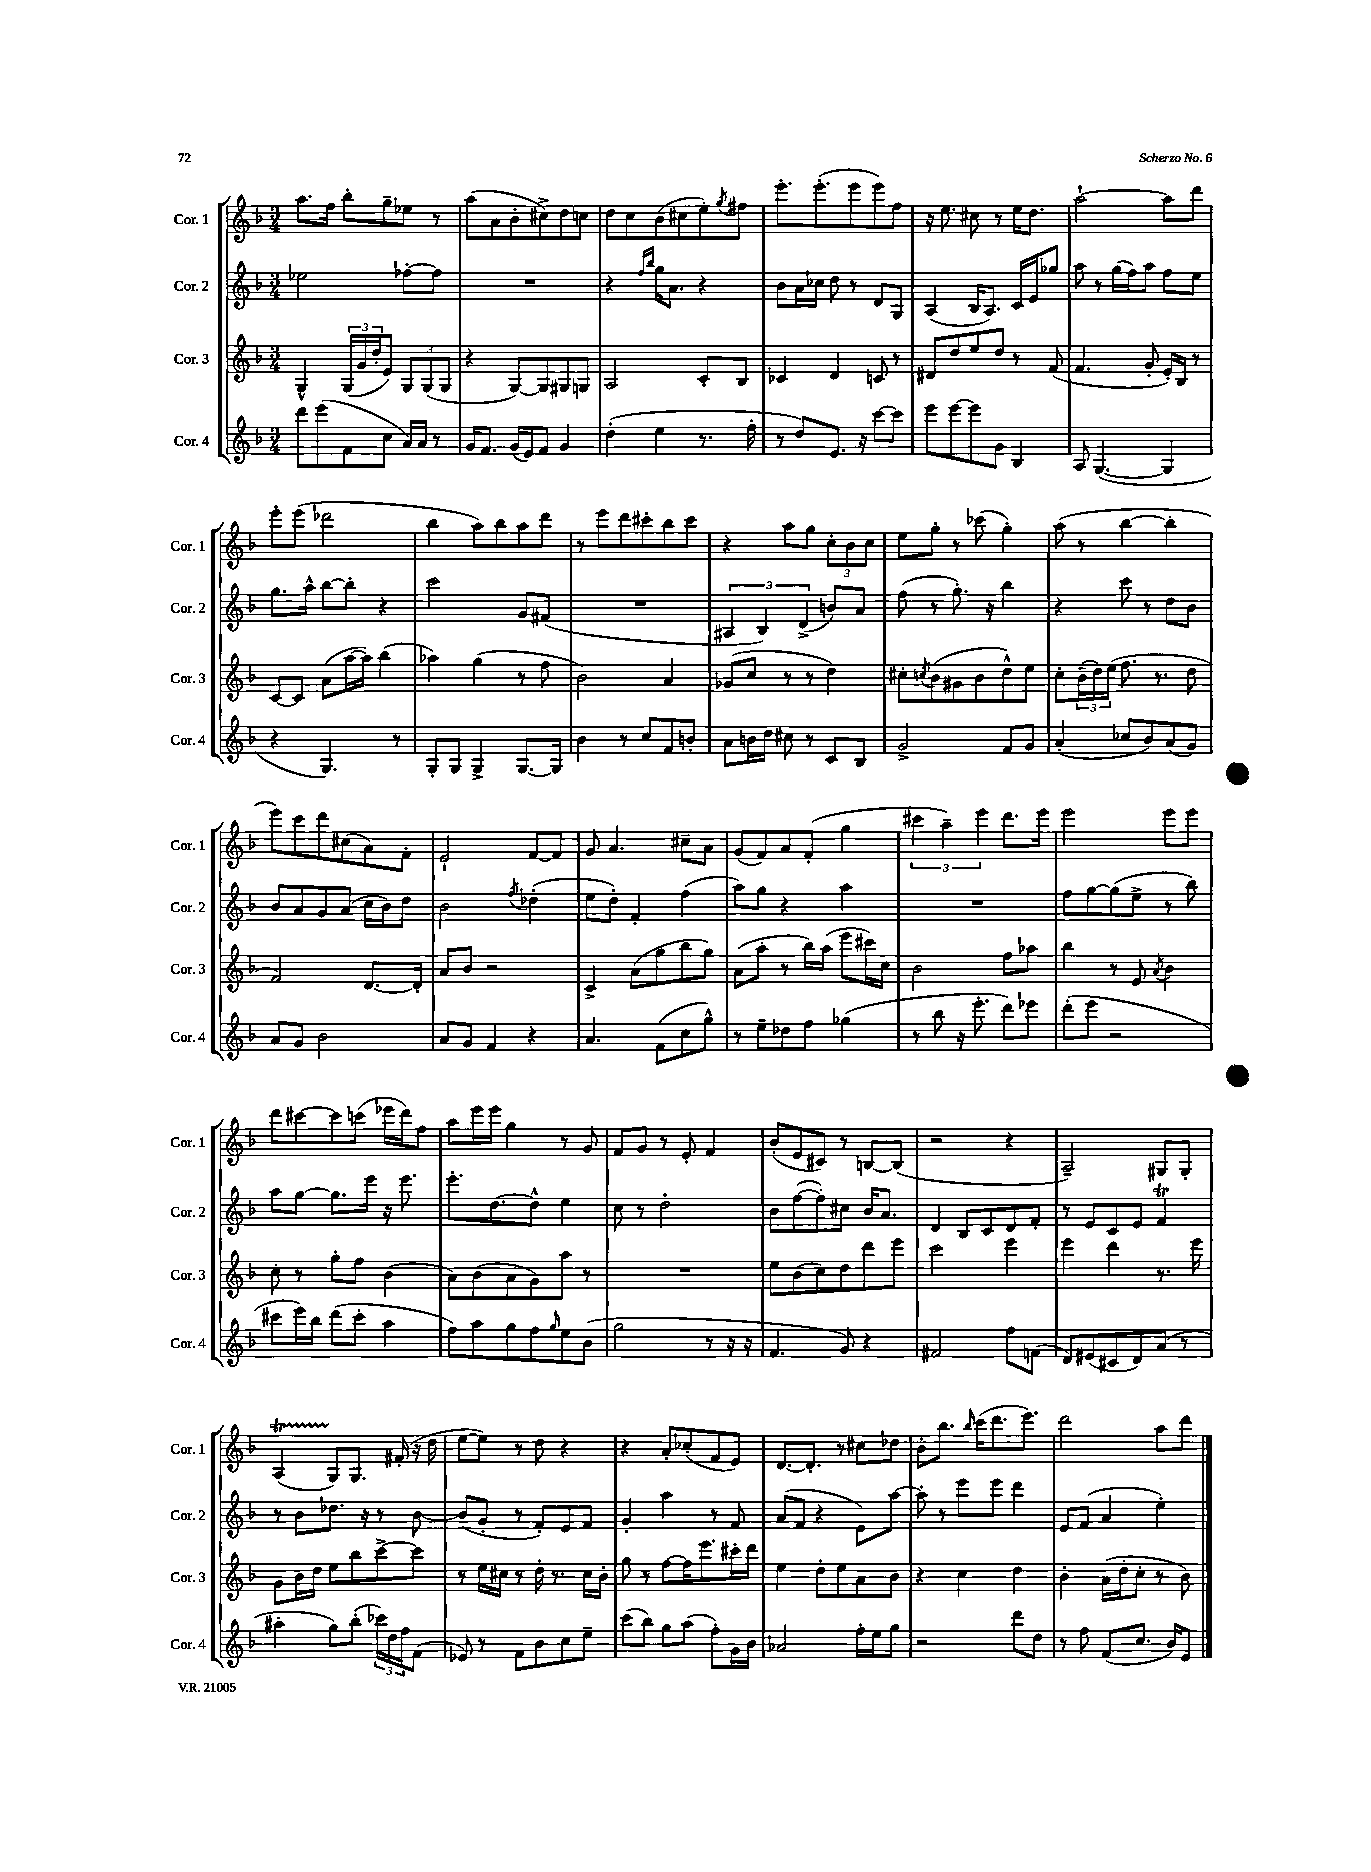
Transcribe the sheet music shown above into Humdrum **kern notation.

**kern	**kern	**kern	**kern
*part4	*part3	*part2	*part1
*staff4	*staff3	*staff2	*staff1
*I"Cor. 4	*I"Cor. 3	*I"Cor. 2	*I"Cor. 1
*I'Cor. 4	*I'Cor. 3	*I'Cor. 2	*I'Cor. 1
*clefG2	*clefG2	*clefG2	*clefG2
*k[b-]	*k[b-]	*k[b-]	*k[b-]
*M3/4	*M3/4	*M3/4	*M3/4
=108	=108	=108	=108
8ddd\L	4G^^/	2ee-X\	8.aa\L
(8eee\	.	.	.
.	.	.	16ff\Jk
8f\	(24G/LL	.	8bb-'\L
.	24g/	.	.
.	24dd'/J	.	.
8cc\J	8e/J)	.	8gg~\
16a/LL)	12G/L	[8ff-X'\L	8ee-X\J
16a/JJ	.	.	.
.	(12G/	.	.
8r	.	8ff-\J]	8r
.	12G/J	.	.
=109	=109	=109	=109
16g/KL	4r	2.r	(8aa\L
8.f/J	.	.	.
.	.	.	8a\
(16g/LL	[8G/L)	.	8b-'\
16e/J)	.	.	.
8f/J	8G/]	.	8cc#X^\)
4g/	8G#X/	.	8dd\
.	8Gn/J	.	8ccn\J
=110	=110	=110	=110
(4dd'\	2A/	4r	8dd\L
.	.	.	8cc\
.	.	16qqff/LL	.
.	.	16qqbb-/JJ	.
4ee\	.	16gg\KL	(8b-\
.	.	8.a\J	.
.	.	.	8cc#X\
8.r	8c'/L	4r	8ee'\)
.	.	.	8qgg/
.	8B-/J	.	8ff#X\J
16ff'\	.	.	.
=111	=111	=111	=111
8r	4c-X/	8b-\L	8.eee'\L
8dd/L)	.	16a\L	.
.	.	16cc-X\JJ	(8.eee'\
8.e/J	4d/	8dd\	.
.	.	8r	8eee\
16r	.	.	.
[8ccc\L	8cn/	8d/L	8eee\)
8ccc\J]	8r	8G/J	8ff\J
=112	=112	=112	=112
8eee\L	8d#X/L	(4A/	16r
.	.	.	8.ee\
[8eee\	8dd/	.	.
8eee\]	8ee/	16B-/KL	8cc#X\
.	.	8.A/J)	.
8g\J	8dd/J	.	8r
4B-/	8r	16c/LL	16ee\KL
.	.	16e/J	8.dd\J
.	(8f/	8gg-X/J	.
=113	=113	=113	=113
8A/	4.f/	8aa\	[2aa`\
([4.G/	.	8r	.
.	.	(16gg\LL	.
.	.	16ff\J)	.
.	8g'/	8aa\J	.
4G/]	16e'/LL)	8ff\L	8aa\L]
.	16B-/JJ	.	.
.	8r	8ee\J	8ddd\J
!!LO:LB:g=z
=114	=114	=114	=114
4r	[8c/L	8.gg\L	8eee'\L
.	8c/J]	.	(8eee\J
.	.	16aa^^\Jk	.
4.G/)	(8a\L	[8bb-\L	2ddd-X\
.	[16aa\L	8bb-'\J]	.
.	16aa\JJ])	.	.
.	(4bb-\	4r	.
8r	.	.	.
=115	=115	=115	=115
8G'/L	4aa-X\)	2ccc\	4bb-\
8G/J	.	.	.
4G^/	(4gg\	.	8aa\L)
.	.	.	8bb-\
[8.G/L	8r	8g/L	8aa\
.	8ff\	(8f#X/J	8ddd\J
16G/Jk]	.	.	.
=116	=116	=116	=116
4b-\	2b-\)	2.r	8r
.	.	.	8eee\L
8r	.	.	8ddd\
8cc/L	.	.	8ccc#X'\
8f/	4a/	.	8bb-\
8bn'/J	.	.	8ccc#\J
=117	=117	=117	=117
8a\L	(8g-X/L	6A#X/	4r
16bn\L	8cc/J	.	.
.	.	6B-/)	.
16dd\JJ	.	.	.
8cc#X\	8r	.	8aa\L
.	.	(6d^/	.
8r	8r	.	8gg\J
8c/L	4dd\)	8bn/L)	12cc'\L
.	.	.	12b-\
8B-/J	.	8a/J	.
.	.	.	12cc\J
=118	=118	=118	=118
2g^/	8cc#X'\L	(8ff\	8ee\L
.	8qccn/	.	.
.	(8b-\	8r	8gg'\J
.	8g#X\	8.gg'\)	8r
.	8b-\	.	(8ccc-X\
.	.	16r	.
8f/L	8dd^^\)	4bb-\	4gg'\)
8g/J	8ee\J	.	.
=119	=119	=119	=119
(4a'/	8cc'\L	4r	(8aa\
.	(24b-~\L	.	8r
.	24dd\)	.	.
.	(24ee\JJ	.	.
8cc-X/L	8.ff\	8ccc\	[4bb-\
8b-/)	.	8r	.
.	8.r	.	.
(8a/	.	8dd\L	4bb-'\]
8g/J)	8dd\	8b-\J	.
!!LO:LB:g=z
=120	=120	=120	=120
8a/L	2f/)	8b-/L	8eee\L)
8g/J	.	8a/	8ccc\
2b-\	.	8g/	8ddd\
.	.	(8a/J	(8cc#X\
.	[8.d/L	16cc\LL	8a\)
.	.	16b-\J)	.
.	.	8dd\J	8f'\J
.	16d'/Jk]	.	.
=121	=121	=121	=121
8a/L	8a/L	2b-\	2e`/
8g/J	8b-/J	.	.
4f/	2r	.	.
.	.	8qff/	.
4r	.	(4dd-X'\	[8f/L
.	.	.	8f/J]
=122	=122	=122	=122
4.a/	4c^/	8ee\L	8g/
.	.	8dd'\J)	4.a/
.	(8a\L	4f'/	.
(8f\L	8gg\	.	.
8cc\	8bb-\	(4ff\	8cc#X~\L
8gg^^\J)	8gg\J)	.	8a\J
=123	=123	=123	=123
8r	(8a\L	8aa\L)	(8g/L
8ee~\L	8aa'\J	8gg\J	8f/)
8dd-X\	8r	4r	8a/
8ff\J	16bb-\LL)	.	(8f'/J
.	(16aa\JJ	.	.
(4gg-X\	8eee\L	4aa\	4gg\
.	16ccc#X\L)	.	.
.	16cc\JJ	.	.
=124	=124	=124	=124
8r	2b-\	2.r	6ccc#X\
8bb-\	.	.	.
.	.	.	6aa~\)
16r	.	.	.
8.eee'\	.	.	.
.	.	.	6eee\
8ddd\L)	8ff\L	.	8.ddd\L
8eee-X\J	8aa-X\J	.	.
.	.	.	16eee\Jk
=125	=125	=125	=125
(8ddd'\L	4bb-\	8ff\L	2eee\
8eee\J	.	[8gg\	.
2r	8r	(8gg\]	.
.	8e/	8ee^\J	.
.	8qa/	.	.
.	4b-\	8r	8eee\L
.	.	8bb-\)	8eee\J
!!LO:LB:g=z
=126	=126	=126	=126
8ccc#X\L	8cc'\	8aa\L	8ddd\L
16eee\L)	8r	[8gg\J	[8ccc#X\
16bb-\JJ	.	.	.
(8ddd\L	8gg'\L	8.gg\L]	8ccc#\]
8ccc#'\J	8ff\J	.	(8cccn\J
.	.	16eee\Jk	.
4aa\	(4b-\	16r	16eee-X\LL
.	.	8.eee\	16ddd\J)
.	.	.	8ff\J
=127	=127	=127	=127
8ff\L)	8a\L)	8.eee'\L	8aa\L
8aa\	(8b-\	.	16eee\L
.	.	[8.dd\	16eee\JJ
8gg\	8a\	.	4gg\
8ff\	8g\)	8dd^^\J]	.
16qqgg/	.	.	.
8ee\	8aa\J	4ee\	8r
(8b-\J	8r	.	8g/
=128	=128	=128	=128
2gg\	2.r	8cc\	8f/L
.	.	8r	8g/J
.	.	2dd'\	8r
.	.	.	8e'/
8r	.	.	4f/
16r	.	.	.
16r	.	.	.
=129	=129	=129	=129
4.f/	8ee\L	8b-\L	(8b-'/L
.	(8b-\	([8ff\	8e/
.	8cc\)	8ff'\])	8c#X/J)
8g/)	8dd\	8cc#X\J	8r
4r	8ddd\	16b-/KL	[8Bn/L
.	.	8.a/J	.
.	8eee\J	.	(8B/J]
=130	=130	=130	=130
2f#X/	2ccc\	4d/	2r
.	.	8B-/L	.
.	.	8c/	.
8ff\L	4eee\	8d/	4r
(8fn\J	.	8f'/J	.
=131	=131	=131	=131
8d/L)	4eee\	8r	2A~/)
(8e#X/	.	8e/L	.
8c#X/	4ddd\	8c/	.
8d/)	.	8e/J	.
(8a/J	8.r	4fT/	8G#X/L
8r	.	.	8G#'/J
.	16eee\	.	.
!!LO:LB:g=z
=132	=132	=132	=132
4aa#X'\	8g\L	8r	(4At/
.	16b-\L	8b-\L	.
.	16dd\JJ	.	.
8gg\L)	8ee\L	8.dd-X\J	8G/L)
(8bb-'\J	8bb-\	.	8.G/J
.	.	16r	.
24ccc-X\LL)	[8ccc^\	8r	.
24dd\	.	.	.
.	.	.	(16f#X'/
24ff\J	.	.	.
(8f\J	8ccc\J]	[8b-\	16r
.	.	.	16dd\
=133	=133	=133	=133
8e-X/)	8r	(8b-/L]	[8ee\L
8r	16ee\LL	8g'/J	8ee\J])
.	16cc#X\JJ	.	.
8f\L	8r	8r	8r
8b-\	16dd'\	8f'/L)	8dd\
.	8.r	.	.
8cc\	.	8e/	4r
8ee~\J	16cc#\LL	8f/J	.
.	16b-'\JJ	.	.
=134	=134	=134	=134
(8ccc\L	8gg\	4g'/	4r
8bb-\J)	8r	.	.
8gg\L	[8ff\L	4aa\	8a'/L
(8aa\J	16ff\K]	.	(8cc-X'/
.	8.eee\	.	.
8ff'\L)	.	8r	8f/
16g\L	16ccc#X'\L	8f/	8e/J)
16b-\JJ	16ddd\JJ	.	.
=135	=135	=135	=135
2a-X/	4ee\	(8a/L	[8.d/L
.	.	8f/J	.
.	.	.	8.d'/J]
.	8dd'\L	4r	.
.	8ee\	.	8r
16ff'\LL	8a\	8e\L)	8cc#X\L
16ee\J	.	.	.
8gg\J	8b-\J	[8aa\J	8dd-X\J
=136	=136	=136	=136
2r	4r	8aa'\]	8b-'\L
.	.	8r	8.bb-\J
.	4cc\	8eee\L	.
.	.	.	16qqbb-/
.	.	.	(16ccc\KL
.	.	8eee\J	8.ddd\
8ddd\L	4dd\	4ddd\	.
.	.	.	8.eee\J)
8dd\J	.	.	.
=137	=137	=137	=137
8r	4b-'\	8e/L	2ddd\
8ff\	.	(8f/J	.
(8f/L	(16a\LL	4a/	.
.	16dd'\J	.	.
8.cc/J	8cc'\J	.	.
.	8r	4ee'\)	8aa\L
16b-/KL)	.	.	.
8e/J	8b-\)	.	8ddd\J
==	==	==	==
*-	*-	*-	*-
